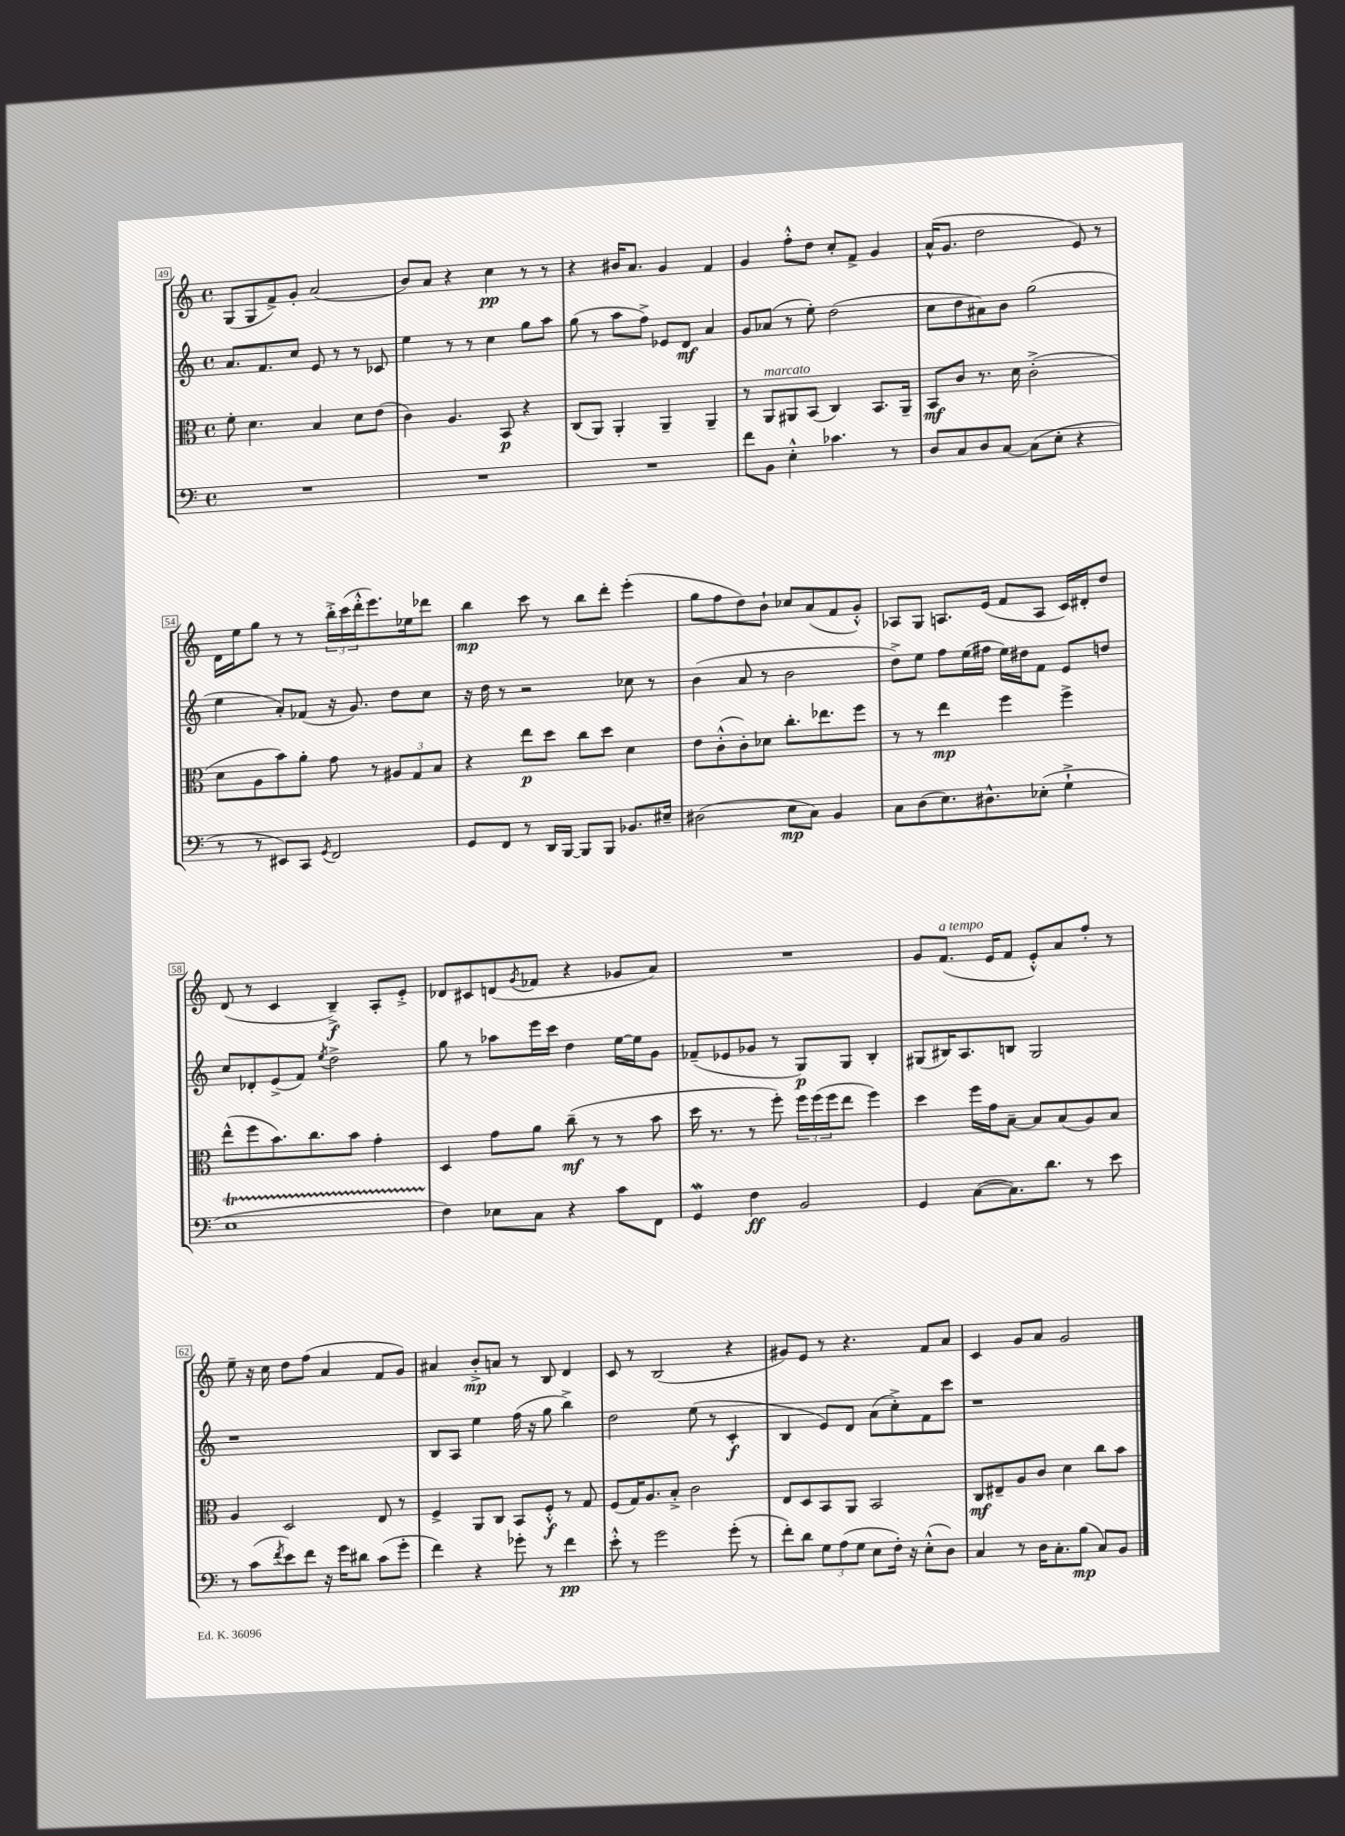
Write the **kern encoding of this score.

**kern	**kern	**kern	**kern
*staff4	*staff3	*staff2	*staff1
*clefF4	*clefC3	*clefG2	*clefG2
*k[]	*k[]	*k[]	*k[]
*M4/4	*M4/4	*M4/4	*M4/4
*met(c)	*met(c)	*met(c)	*met(c)
1r	8f'\	8.a/L	(8G/L
.	4.d\	.	8G/
.	.	8.f/	.
.	.	.	8f^/)
.	.	8cc/J	8g'/J
.	4B/	8e/	(2a/
.	.	8r	.
.	8d\L	8r	.
.	(8e\J	8c-/	.
=	=	=	=
1r	4c\)	4ee\	8b/L)
.	.	.	8a/J
.	4.A/	8r	4r
.	.	8r	.
.	.	4cc\	4cc\
.	8BB/	.	.
.	4r	8gg\L	8r
.	.	8aa\J	8r
=	=	=	=
1r	(8C/L	(8gg\	4r
.	8AA/J)	8r	.
.	4AA'/	8aa\L	16b#/LK
.	.	.	8.a/J
.	.	8ff^\J)	.
.	4AA~/	8e-/L	4g/
.	.	8d/J	.
.	4AA~/	4a/	4f/
=	=	=	=
8f\L	8r	8g/L	4g/
8BB\J	8AA/L	(8a-/J	.
4E'^^\	8AA#/	8r	8ff'^^\L
.	(8BB/J	8ee'\)	8dd\J
4.c-\	4C/)	(2dd\	8cc'/L
.	.	.	8f^/J
.	8.BB/L	.	4g/
8r	.	.	.
.	16AA#~/Jk	.	.
=	=	=	=
8D/L	8BB/L	8cc\L	(16a^^/LK
.	.	.	8.g/J
8C/	8c/J	8dd\	.
8D/	8.r	8a#\)	2dd\
[8C/J	.	8b\J	.
.	16d\	.	.
(8C\]L	(2c'^\	(2gg\	.
8E'\J	.	.	.
4r	.	.	8e/)
.	.	.	8r
=	=	=	=
8r	8d\L	4ee\	16d\LL
.	.	.	16ee\J
8r	8A\	.	8gg\J
8EE#/L)	8b\)	8a'/L)	8r
8CC/J	8a'\J	(8f-/J	8r
8qGG/	.	.	.
2FF/	8g\	16r	24bb'^\LL
.	.	.	(24ccc\
.	.	8.g/)	.
.	.	.	24ddd'^^\J
.	8r	.	8.eee\)
.	12A#/L	8dd\L	.
.	.	.	16ee-\k
.	12G/	.	.
.	.	8cc\J	8ddd-\J
.	12B/J	.	.
=	=	=	=
8GG/L	4r	16r	4bb\
.	.	16dd\	.
8FF/J	.	8r	.
8r	8ee\L	2r	8ccc\
16DD/LL	8dd\J	.	8r
[16BBB/JJ	.	.	.
8BBB/]L	8cc\L	.	8bb\L
8BBB/J	8dd\J	.	8ddd'\J
8.BB-/L	4d\	8cc-\	(4eee'\
.	.	8r	.
16E#~/Jk	.	.	.
=	=	=	=
(2D#\	8e\L	(4b\	8gg\L
.	(8c'^^\	.	8ff\
.	8c'\)	8a/	8dd\)
.	8d-\J	8r	8b`\J
8E\L	8.cc'\L	2b\	8cc-/L
8C\J)	.	.	(8a/
.	8.ee-\	.	.
4BB/	.	.	8f/
.	8ff\J	.	8g'^^/J)
=	=	=	=
8C\L	8r	8dd^\L)	8A-/L
(8D\	8r	8ee\J	8G/J
8.E\)	4ee\	8ff\L	8.A/L
.	.	(16ee\L	.
8.D#^^\	.	16ff#\JJ	(16e/Jk
.	4ff\	16ee\LL)	8f/L
.	.	16dd#\J	.
(8E-'\J	.	8f\J	8A/J
4G`^\	4ff^\	8e/L	16c/LL)
.	.	.	16d#'/J
.	.	8dd/J	8dd/J
=	=	=	=
1E	(8ee^^\L	8cc/L	(8d/
.	8ff\	8d-'/	8r
.	8.b\)	(8e^/	4c/
.	.	8f/J)	.
.	8.cc\	.	.
.	.	8qee/	.
.	.	2dd^\	4B~^/)
.	8b\J	.	.
.	4g'\	.	8A'/L
.	.	.	8e'^/J
=	=	=	=
4F\)	4D/	8gg\	8d-/L
.	.	8r	8c#/
8E-\L	8g\L	8aa-\L	(8d/
.	.	.	8qg/
8C\J	8a\J	16eee\L	8f-/J
.	.	16ccc\JJ	.
4r	(8cc~\	4dd\	4r
.	8r	.	.
8c\L	8r	[16ee\LL	8g-/L
.	.	16ee\]J	.
8FF\J	8b\	8g\J	8a/J)
=	=	=	=
4GG/	16dd\	(8f-~/L	1r
.	8.r	.	.
.	.	8e-/	.
4F\	8r	8g-/J	.
.	8ff'\)	8r	.
2BB/	24ff\LL	8G/L)	.
.	(24ff\	.	.
.	24ff\J	.	.
.	8ee\J	8G/J	.
.	4ff\)	4B'/	.
=	=	=	=
4GG/	4dd\	(8G#/L	8g/L
.	.	16B#/K)	(8.f/J
.	.	8.A/	.
([8C\L	16ff\LL	.	.
.	16g\J	.	16e/LK
8.C\])	[8B~\J	8B/J	8f/J
.	8B/]L	2G#/	8e'^^/L)
8.d\J	.	.	.
.	(8B/	.	8a/
8r	8A/)	.	8ff'/J
8e\	8B/J	.	8r
=	=	=	=
8r	4A/	1r	8ee~\
(8c\L	.	.	16r
.	.	.	16cc\
8qf/	.	.	.
8e\)	2D/	.	8dd\L
8f\J	.	.	(8ff\J
16r	.	.	4a/
16g\LK	.	.	.
8d#\J	.	.	.
(8c\L	8E/	.	8f/L
8g'\J	8r	.	8g/J)
=	=	=	=
4f\)	4F^/	8B/L	4a#/
.	.	8A/J	.
4r	8AA/L	4ee\	8b'^/L
.	8C/J	.	8a/J
8g-'\	8BB/L	(16ff\	8r
.	.	16r	.
8r	8F'^^/J	8gg\	8B/
4f\	8r	4bb^\)	4d/
.	8G/	.	.
=	=	=	=
8e'^^\	(8F/L	2dd\	8c/
8r	16G/K)	.	8r
.	8.A/	.	.
2g\	.	.	(2B/
.	8B'^/J	.	.
.	2c\	(8ee\	.
.	.	8r	.
(8g'\	.	4c'/	4r
8r	.	.	.
=	=	=	=
8f'\L)	8E/L	4B/	8g#/L)
8d\J	8D/	.	8e/J
12G\L	8BB/	8e/L)	8r
(12A\	.	.	.
.	8AA/J	8d/J	4.r
12G\J	.	.	.
8E\L	2BB/	(8a\L	.
16F'\Jk)	.	8cc'^\)	.
16r	.	.	.
(8E'^^\L	.	8f\	8f/L
8D\J)	.	8ccc\J	8a/J
=	=	=	=
4C/	8C/L	1r	4c/
.	8E#~/	.	.
8r	8A/	.	8g/L
16D\LK	8c/J	.	8a/J
8.C'\	.	.	.
.	4d\	.	2g/
(8B\J	.	.	.
8C/L)	8cc\L	.	.
8BB/J	8b\J	.	.
==	==	==	==
*-	*-	*-	*-
